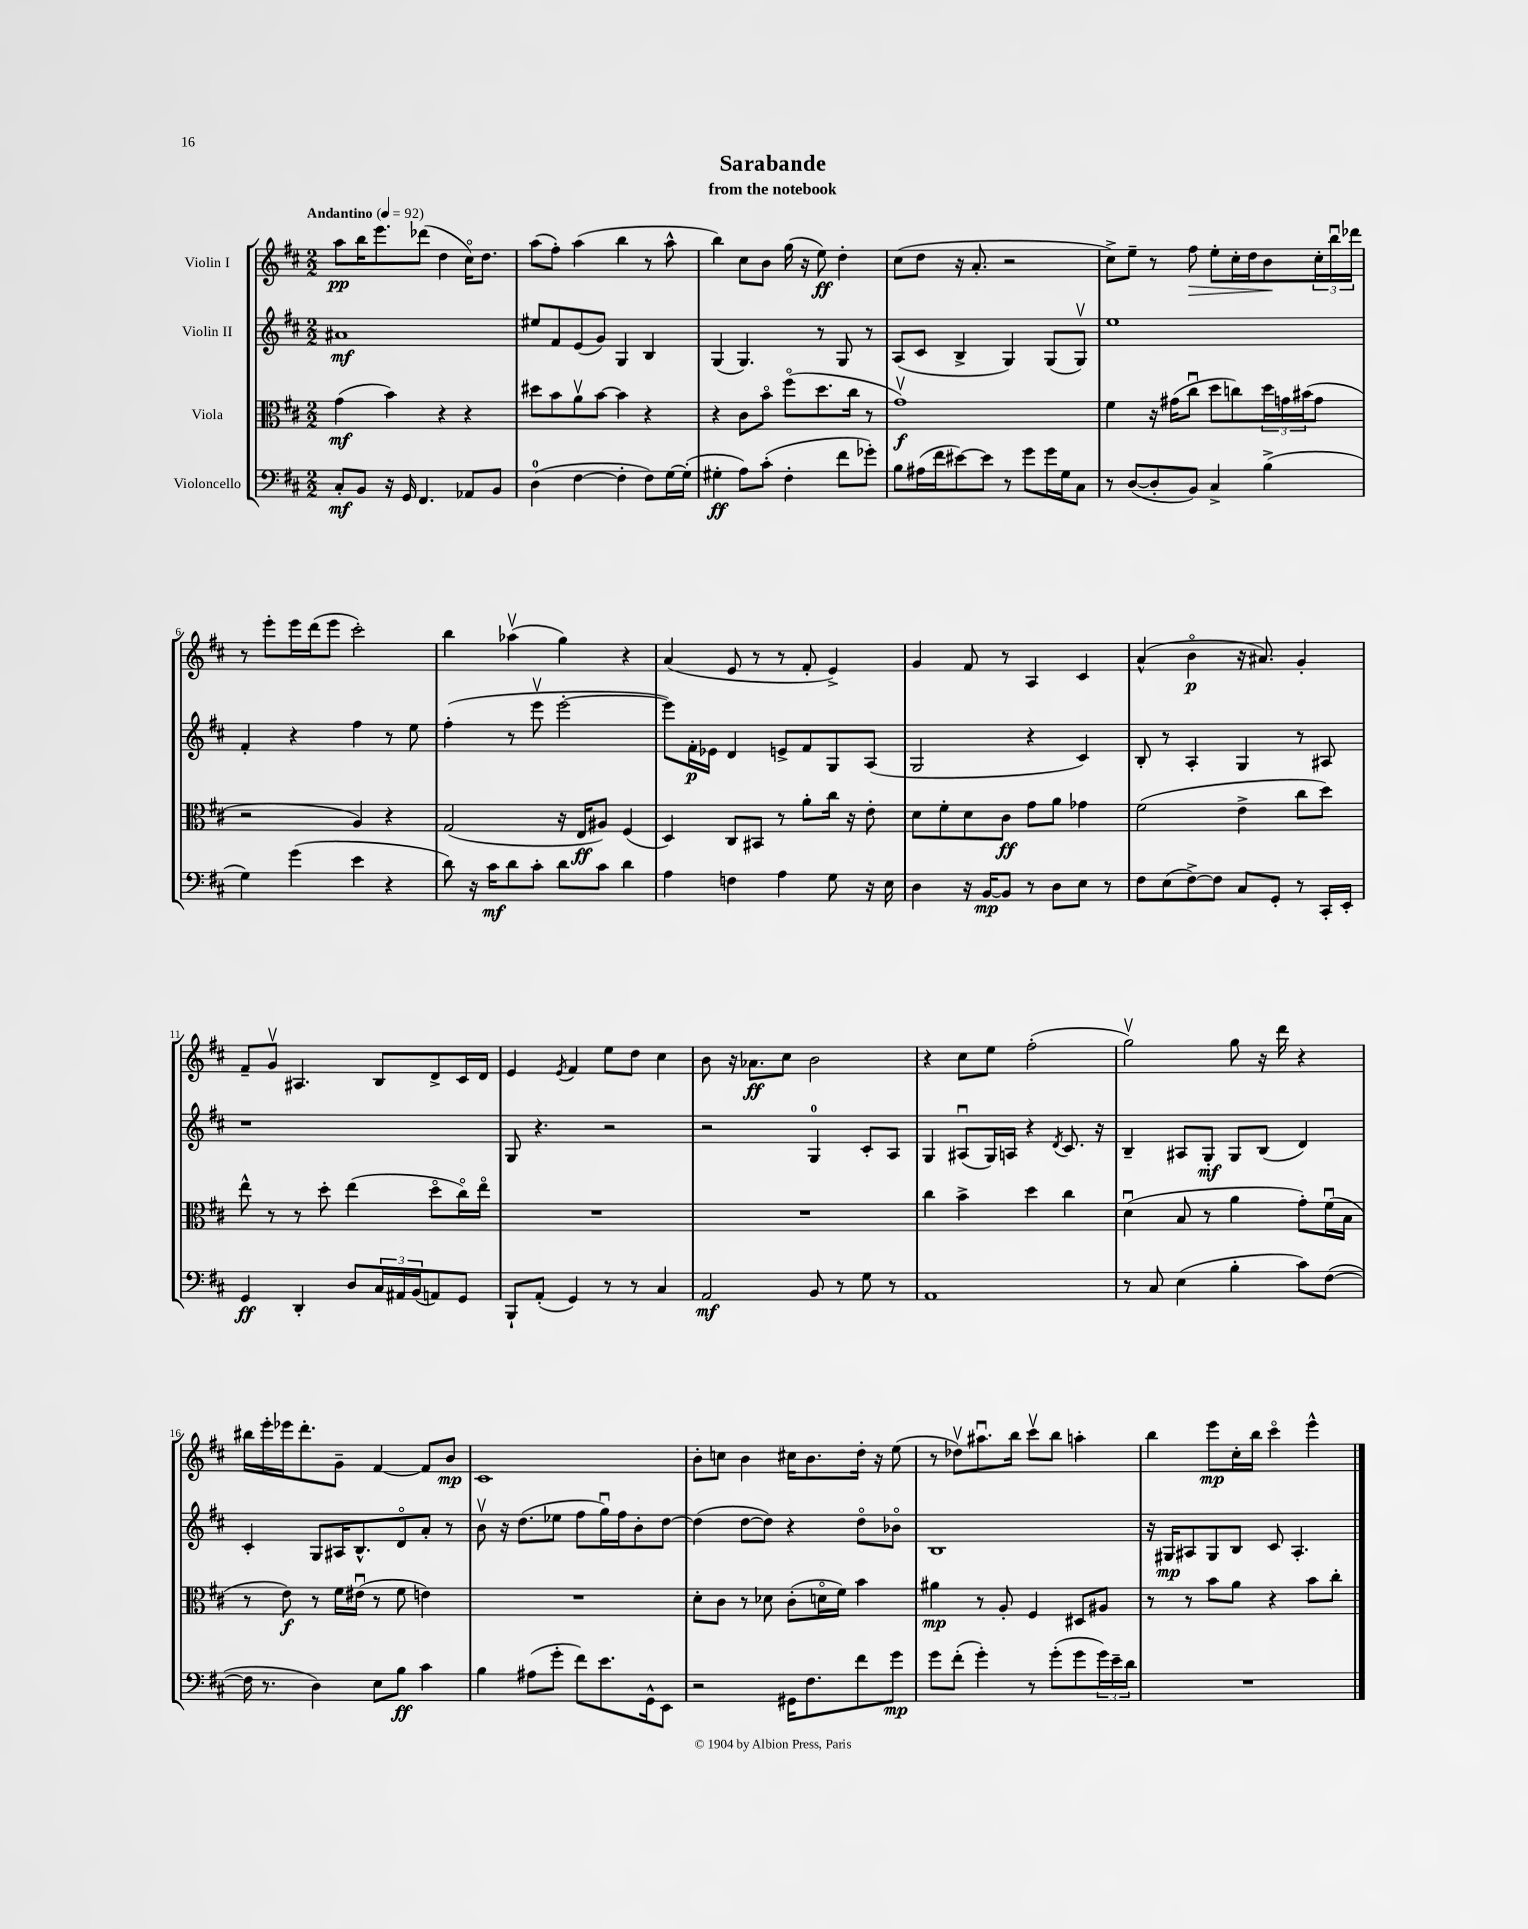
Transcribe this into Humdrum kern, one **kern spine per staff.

**kern	**kern	**kern	**kern
*staff4	*staff3	*staff2	*staff1
*clefF4	*clefC3	*clefG2	*clefG2
*k[f#c#]	*k[f#c#]	*k[f#c#]	*k[f#c#]
*M2/2	*M2/2	*M2/2	*M2/2
*MM92	*MM92	*MM92	*MM92
8C#'	(4g	1a#	8aa
8BB	.	.	16bb
.	.	.	8.eee
16r	4b)	.	.
16GG	.	.	.
4.FF#	.	.	(8ddd-
.	4r	.	4dd
8AA-	4r	.	16cc#o)
.	.	.	8.dd
8BB	.	.	.
=	=	=	=
(4D	8dd#	8ee#	(8aa
.	8b	8f#	8ff#')
[4F#	8av	(8e	(4aa
.	[8b	8g)	.
4F#']	4b]	4G	4bb
8F#)	4r	4B	8r
[16G	.	.	8aa^^
(16G']	.	.	.
=	=	=	=
4G#'	4r	(4G	4bb)
8A)	8c#	4.G)	8cc#
(8c#'	8bo	.	8b
4F#'	(8ff#o	.	(16gg
.	.	.	16r
.	8.dd	8r	8ee)
8f#	.	8G	4dd'
.	16cc#	.	.
8g-')	8r	8r	.
=	=	=	=
8B	1gv)	(8A	(8cc#
(16A#	.	8c#	8dd
16f#	.	.	.
[8e#)	.	4B^	16r
.	.	.	8.a'
8e#]	.	.	.
8r	.	4G)	2r
8g	.	.	.
16g	.	(8G	.
16G	.	.	.
8C#	.	8Gv)	.
=	=	=	=
8r	4f#	1ee	8cc#^)
([8D	.	.	8ee~
8D']	16r	.	8r
.	(16g#	.	.
8BB)	8cc#u	.	8ff#
4C#^	8dd	.	8ee'
.	8cc)	.	16cc#'
.	.	.	16dd
(4B^	24dd	.	8b
.	24g	.	.
.	(24b#	.	.
.	8g	.	24cc#'
.	.	.	24bbu
.	.	.	24ddd-
=	=	=	=
4G)	2r	4f#'	8r
.	.	.	8eee'
(4g	.	4r	16eee
.	.	.	(16ddd
.	.	.	8eee
4e	4A)	4ff#	2ccc#')
4r	4r	8r	.
.	.	8ee	.
=	=	=	=
8d)	(2G	(4ff#'	4bb
16r	.	.	.
16c#	.	.	.
8d	.	8r	(4aa-v
8c#'	.	8eeev	.
8d	16r	[2eee'	4gg)
.	16E	.	.
8c#	8A#)	.	.
4d	(4F#	.	4r
=	=	=	=
4A	4D)	8eee])	(4a
.	.	16f#'	.
.	.	16e-	.
4F	8C#	4d	8e
.	8BB#	.	8r
4A	8r	8e^	8r
.	8a'	8f#	8f#'
8G	16cc#	8G	4e^)
.	16r	.	.
16r	8e'	(8A	.
16E	.	.	.
=	=	=	=
4D	8d	2G	4g
.	8f#'	.	.
16r	8d	.	8f#
[16BB	.	.	.
8BB]	8c#	.	8r
8r	8g	4r	4A
8D	8a	.	.
8E	4g-	4c#)	4c#
8r	.	.	.
=	=	=	=
8F#	(2f#	8B'	(4a^^
(8E	.	8r	.
[8F#^)	.	4A'	4bo
8F#]	.	.	.
8C#	4e^	4G	16r
.	.	.	8.a#)
8GG'	.	.	.
8r	8cc#	8r	4g'
16CC#'	8dd)	8A#	.
16EE'	.	.	.
=	=	=	=
4GG	8ee^^	1r	8f#~
.	8r	.	8gv
4DD'	8r	.	4.A#
.	8dd'	.	.
8D	(4ee	.	.
24C#	.	.	8B
24AA#	.	.	.
(24BB	.	.	.
8AA)	8ddo	.	8d^
8GG	16cc#o)	.	16c#
.	16eeo	.	16d
=	=	=	=
8BBB`	1r	8G	4e
(8AA'	.	4.r	.
.	.	.	8qe
4GG)	.	.	4f#
8r	.	2r	8ee
8r	.	.	8dd
4C#	.	.	4cc#
=	=	=	=
2AA	1r	2r	8b
.	.	.	16r
.	.	.	8.a-
.	.	.	8cc#
8BB	.	4G	2b
8r	.	.	.
8G	.	8c#'	.
8r	.	8A	.
=	=	=	=
1AA	4cc#	4G	4r
.	4b^	(8A#u	8cc#
.	.	16G)	8ee
.	.	16A	.
.	4dd	4r	(2ff#'
.	.	8qd	.
.	4cc#	8.c#	.
.	.	16r	.
=	=	=	=
8r	(4du	4B~	2ggv)
8C#	.	.	.
(4E	8B	8A#	.
.	8r	8G'	.
4B'	4a	8G	8gg
.	.	(8B	16r
.	.	.	16ddd
8c#)	8g')	4d)	4r
([8F#	(16f#u	.	.
.	16B	.	.
=	=	=	=
16F#]	8r	4c#'	16bb#
8.r	.	.	16eee'
.	8e)	.	16eee-
.	.	.	8.ddd'
4D)	8r	8G	.
.	16f#	16A#	8g~
.	(16e#u	8.B^^	.
8E	8r	.	[4f#
8B	8f#	8do	.
4c#	4e)	8a'	8f#]
.	.	8r	8b
=	=	=	=
4B	1r	8bv	1c#
.	.	16r	.
.	.	(8.dd	.
(8A#	.	.	.
8g'	.	8ee-	.
8f#)	.	8ff#	.
8.e	.	16ggu)	.
.	.	16ff#	.
.	.	8b'	.
16GG^^	.	.	.
8EE	.	[8dd	.
=	=	=	=
2r	8d'	(4dd]	8b'
.	8c#	.	8cc
.	8r	[8dd	4b
.	8d-	8dd])	.
16GG#	(8c#'	4r	16cc#
8.F#	.	.	8.b
.	16do	.	.
.	16f#)	.	.
8f#	4b	8ddo	16dd'
.	.	.	16r
8g	.	8b-o	(8ee
=	=	=	=
8g	4a#	1B	8r
(8f#'	.	.	8dd-v)
4g')	8r	.	8.aa#u
.	8A'	.	.
.	.	.	16bb
8r	4F#	.	8ccc#v
(8g'	.	.	8bb
8g	8D#	.	4aa'
24g)	8A#	.	.
24e~	.	.	.
24d	.	.	.
=	=	=	=
1r	8r	16r	4bb
.	.	16G#	.
.	8r	8A#	.
.	8b	8G#	8eee
.	8a	8B	16cc#'
.	.	.	16bb
.	4r	8c#	4ccc#o
.	.	4.A#'	.
.	8b	.	4eee^^
.	8cc#'	.	.
==	==	==	==
*-	*-	*-	*-
